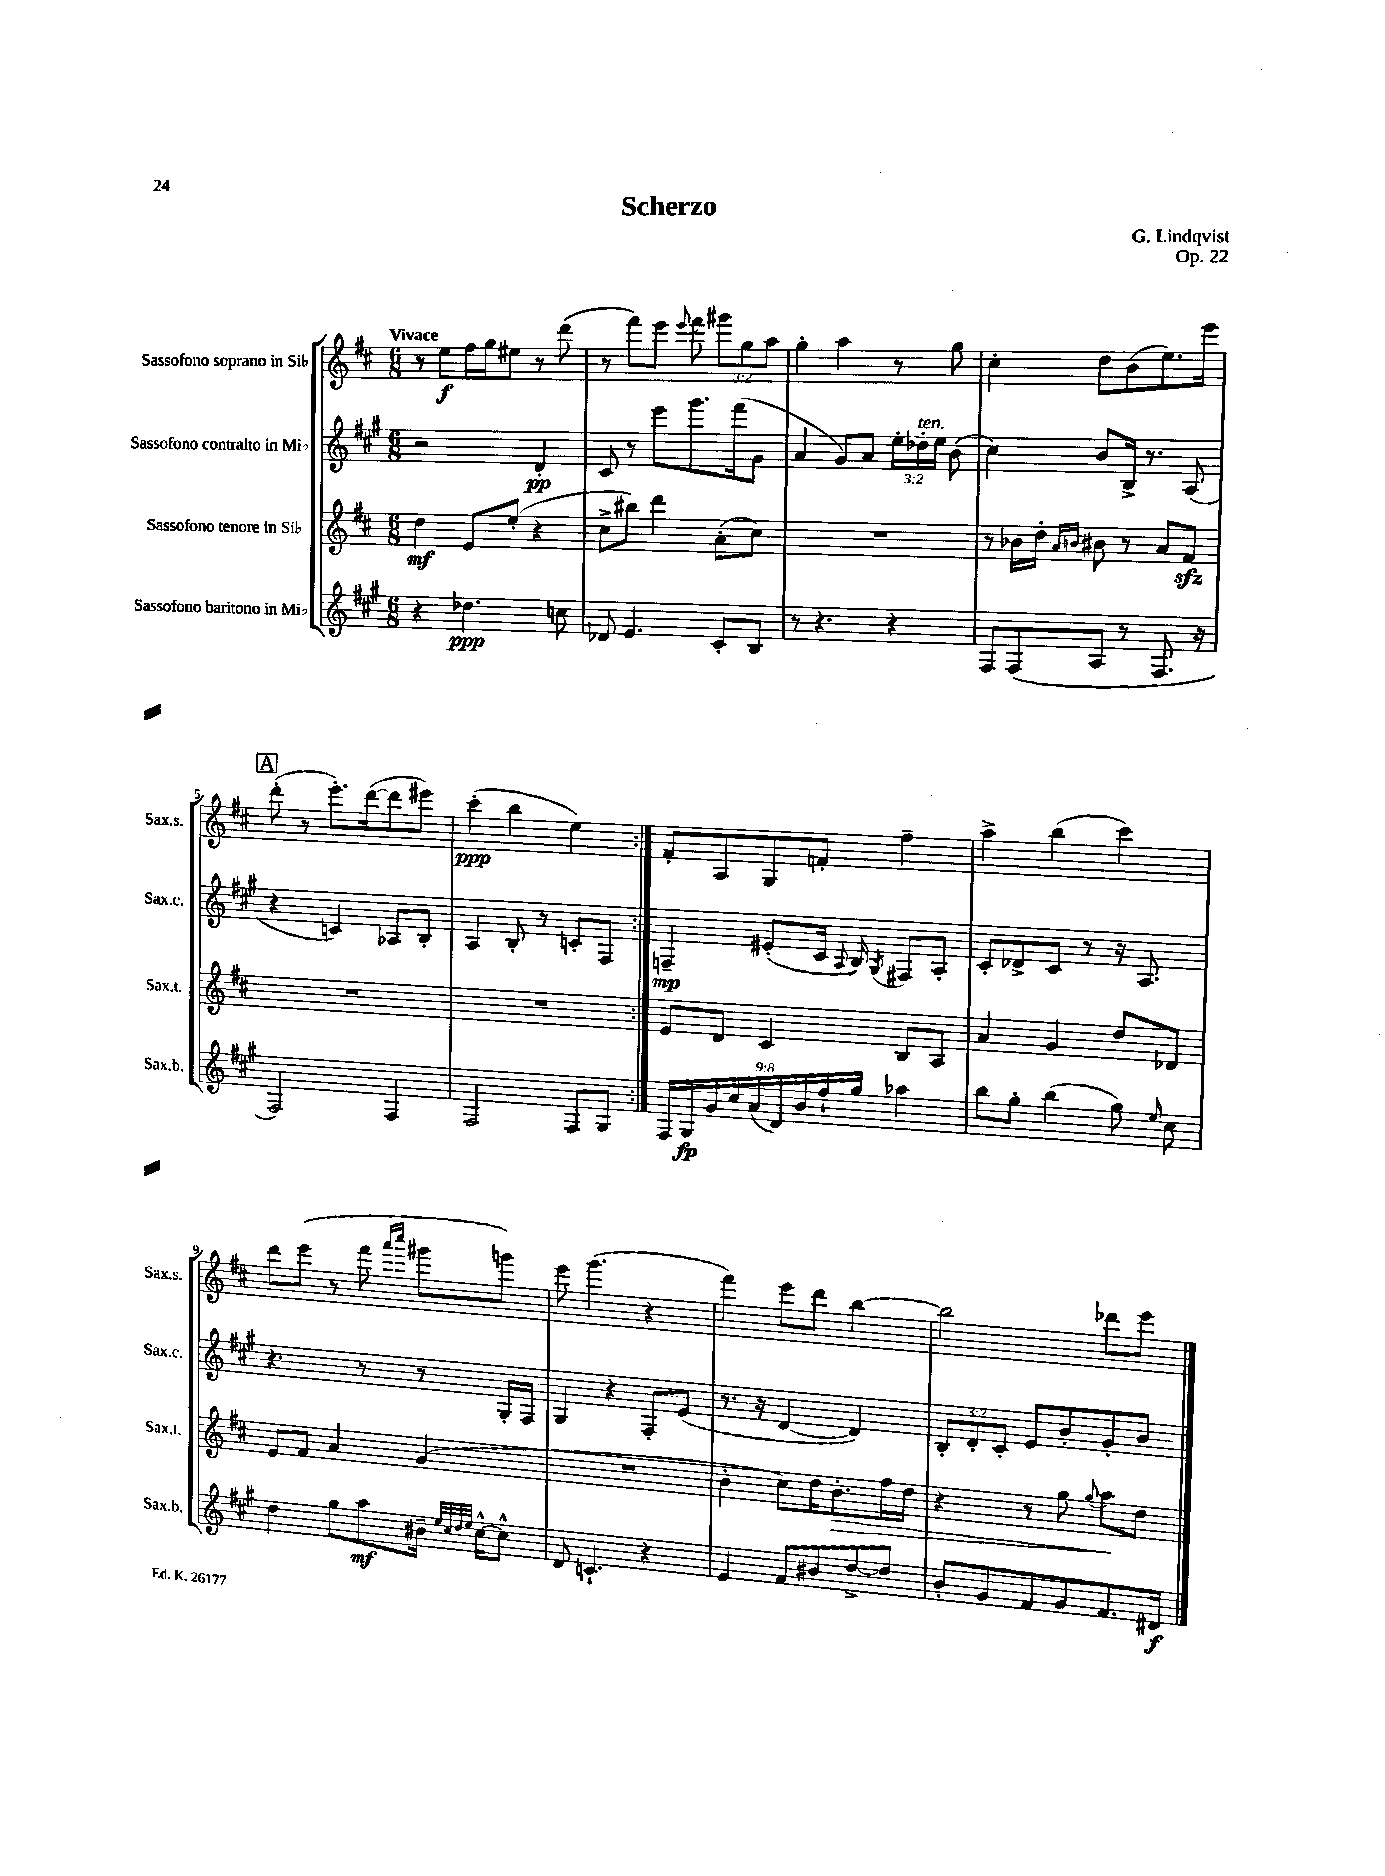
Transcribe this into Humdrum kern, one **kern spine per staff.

**kern	**dynam	**kern	**dynam	**kern	**dynam	**kern	**dynam
*part4	*part4	*part3	*part3	*part2	*part2	*part1	*part1
*staff4	*staff4	*staff3	*staff3	*staff2	*staff2	*staff1	*staff1
*I"Sassofono baritono in Mi♭	*	*I"Sassofono tenore in Si♭	*	*I"Sassofono contralto in Mi♭	*	*I"Sassofono soprano in Si♭	*
*I'Sax.b.	*	*I'Sax.t.	*	*I'Sax.c.	*	*I'Sax.s.	*
*clefG2	*	*clefG2	*	*clefG2	*	*clefG2	*
*k[f#c#g#]	*	*k[f#c#]	*	*k[f#c#g#]	*	*k[f#c#]	*
*M6/8	*	*M6/8	*	*M6/8	*	*M6/8	*
=1	=1	=1	=1	=1	=1	=1	=1
!	!	!	!	!	!	!LO:TX:a:B:t=Vivace	!
4r	.	4dd\	mf	2r	.	8r	.
.	.	.	.	.	.	8ee\L	f
4.dd-X\	ppp	8e/L	.	.	.	16ff#\L	.
.	.	.	.	.	.	16gg\J	.
.	.	(8ee'/J	.	.	.	8ee#X\J	.
.	.	4r	.	4d'/	pp	8r	.
8ccn\	.	.	.	.	.	(8ddd\	.
=2	=2	=2	=2	=2	=2	=2	=2
8d-X/	.	8cc#^\L	.	8c#/	.	8r	.
4.e/	.	8bb#X\J)	.	8r	.	8fff#\L)	.
.	.	4ddd\	.	8eee\L	.	8eee\J	.
.	.	.	.	.	.	8qqeee/	.
.	.	.	.	8.ggg#\	.	8fff#\	.
8c#'/L	.	(8a'\L	.	.	.	12ggg#X\L	.
.	.	.	.	(16fff#\k	.	.	.
.	.	.	.	.	.	12gg\	.
8B/J	.	8cc#\J)	.	8g#\J	.	.	.
.	.	.	.	.	.	12aa\J	.
=3	=3	=3	=3	=3	=3	=3	=3
8r	.	2.r	.	4a/	.	4gg'\	.
4.r	.	.	.	.	.	.	.
.	.	.	.	8g#/L)	.	4aa\	.
.	.	.	.	8a/J	.	.	.
4r	.	.	.	24ee'\LL	.	8r	.
!	!	!	!	!LO:TX:a:i:t=ten.	!	!	!
.	.	.	.	24dd-X'\	.	.	.
.	.	.	.	24ee\JJ	.	.	.
.	.	.	.	(8b\	.	8gg\	.
=4	=4	=4	=4	=4	=4	=4	=4
8F#/L	.	8r	.	4cc#\)	.	4cc#'\	.
(8F#/	.	16b-X\LL	.	.	.	.	.
.	.	16dd'\JJ	.	.	.	.	.
.	.	16qqa/LL	.	.	.	.	.
.	.	16qqbn/JJ	.	.	.	.	.
8A/J	.	8b#X\	.	8b/L	.	8dd\L	.
8r	.	8r	.	16B^/Jk	.	(8b\	.
.	.	.	.	8.r	.	.	.
8.F#/	.	8a/L	.	.	.	8.ee\)	.
.	.	8f#zz/J	.	(8A/	.	.	.
16r	.	.	.	.	.	16eee\Jk	.
!!LO:LB:g=z
!!LO:REH:place=s1:t=A
=5	=5	=5	=5	=5	=5	=5	=5
2F#/)	.	2.r	.	4r	.	(8ddd'\	.
.	.	.	.	.	.	8r	.
.	.	.	.	4cn/)	.	8.eee'\L)	.
.	.	.	.	.	.	([16ddd\k	.
4F#/	.	.	.	8A-X/L	.	8ddd\]	.
.	.	.	.	8B'/J	.	8eee#X\J)	.
=6	=6	=6	=6	=6	=6	=6	=6
2F#/	.	2.r	.	4A/	.	(4ccc#'\	ppp
.	.	.	.	8B'/	.	4bb\	.
.	.	.	.	8r	.	.	.
8F#/L	.	.	.	8cn'/L	.	4ee\)	.
8G#/J	.	.	.	8F#/J	.	.	.
=7:|!	=7:|!	=7:|!	=7:|!	=7:|!	=7:|!	=7:|!	=7:|!
18F#/LL	.	8e/L	.	4Fn~/	mp	8f#'/L	.
18G#/	fp	.	.	.	.	.	.
18g#/	.	.	.	.	.	.	.
.	.	8d/J	.	.	.	8A/	.
18cc#/	.	.	.	.	.	.	.
(18a/	.	.	.	.	.	.	.
.	.	4c#/	.	(8e#X'/L	.	8G/	.
18d/)	.	.	.	.	.	.	.
18b/	.	.	.	.	.	.	.
.	.	.	.	16c#/Jk	.	8fn'/J	.
18ff#`/	.	.	.	.	.	.	.
.	.	.	.	8qqA/	.	.	.
.	.	.	.	16B/)	.	.	.
18gg#/JJ	.	.	.	.	.	.	.
.	.	.	.	8qG#/	.	.	.
4aa-X\	.	8B/L	.	8F#X/L	.	4ff#~\	.
.	.	8A/J	.	8A'/J	.	.	.
=8	=8	=8	=8	=8	=8	=8	=8
8bb\L	.	4a/	.	8c#'/L	.	4aa^\	.
8gg#'\J	.	.	.	8d-X^/	.	.	.
(4bb\	.	4g/	.	8c#/J	.	(4bb\	.
.	.	.	.	8r	.	.	.
8gg#\)	.	8dd/L	.	16r	.	4ccc#\)	.
.	.	.	.	8.A/	.	.	.
16qqee/	.	.	.	.	.	.	.
8cc#\	.	8d-X/J	.	.	.	.	.
!!LO:LB:g=z
=9	=9	=9	=9	=9	=9	=9	=9
4dd\	.	8e/L	.	4.r	.	8ddd\L	.
.	.	8f#/J	.	.	.	(8eee\J	.
8gg#\L	.	4a/	.	.	.	8r	.
8aa\	mf	.	.	8r	.	8fff#\	.
.	.	.	.	.	.	16qqaaa/LL	.
.	.	.	.	.	.	16qqcccc#/JJ	.
16b#X~\Jk	.	(4g/	.	8r	.	8ggg#X\L	.
32qqee/LLL	.	.	.	.	.	.	.
32qqcc#/	.	.	.	.	.	.	.
32qqdd/	.	.	.	.	.	.	.
32qqee/JJJ	.	.	.	.	.	.	.
[16cc#^^\KL	.	.	.	.	.	.	.
8cc#^^\J]	.	.	.	16G#'/LL	.	8gggn\J)	.
.	.	.	.	16F#/JJ	.	.	.
=10	=10	=10	=10	=10	=10	=10	=10
8d/	.	2.r	.	4G#/	.	8eee\	.
4.cn`/	.	.	.	.	.	(4.ggg\	.
.	.	.	.	4r	.	.	.
4r	.	.	.	8F#'/L	.	4r	.
.	.	.	.	(8e/J	.	.	.
=11	=11	=11	=11	=11	=11	=11	=11
4e/	.	4b'\	.	8.r	.	4fff#\)	.
.	.	.	.	16r	.	.	.
8f#/L	.	8cc#\L)	.	[4d/	.	8eee\L	.
8b#X/	.	16dd\K	.	.	.	8ddd\J	.
!	!	!	!LO:HP:b	!	!	!	!
.	.	8.b'\	>	.	.	.	.
[8dd^/	.	.	.	4d/])	.	[4bb\	.
8dd/J]	.	16ff#\L	.	.	.	.	.
.	.	16dd\JJ	.	.	.	.	.
=12	=12	=12	=12	=12	=12	=12	=12
8b'/L	.	4r	.	12B'/L	.	2bb\]	.
.	.	.	.	12d'/	.	.	.
8g#/	.	.	.	.	.	.	.
.	.	.	.	12c#'/J	.	.	.
8f#/	.	8r	.	8e/L	.	.	.
8g#/	.	8gg\	.	8b'/	.	.	.
.	.	8qqgg/	.	.	.	.	.
8.f#/	.	8aa\L	.	8g#'/	.	8ddd-X\L	.
.	.	8dd\J	]	8b/J	.	8eee\J	.
16d#X/Jk	f	.	.	.	.	.	.
==	==	==	==	==	==	==	==
*-	*-	*-	*-	*-	*-	*-	*-
